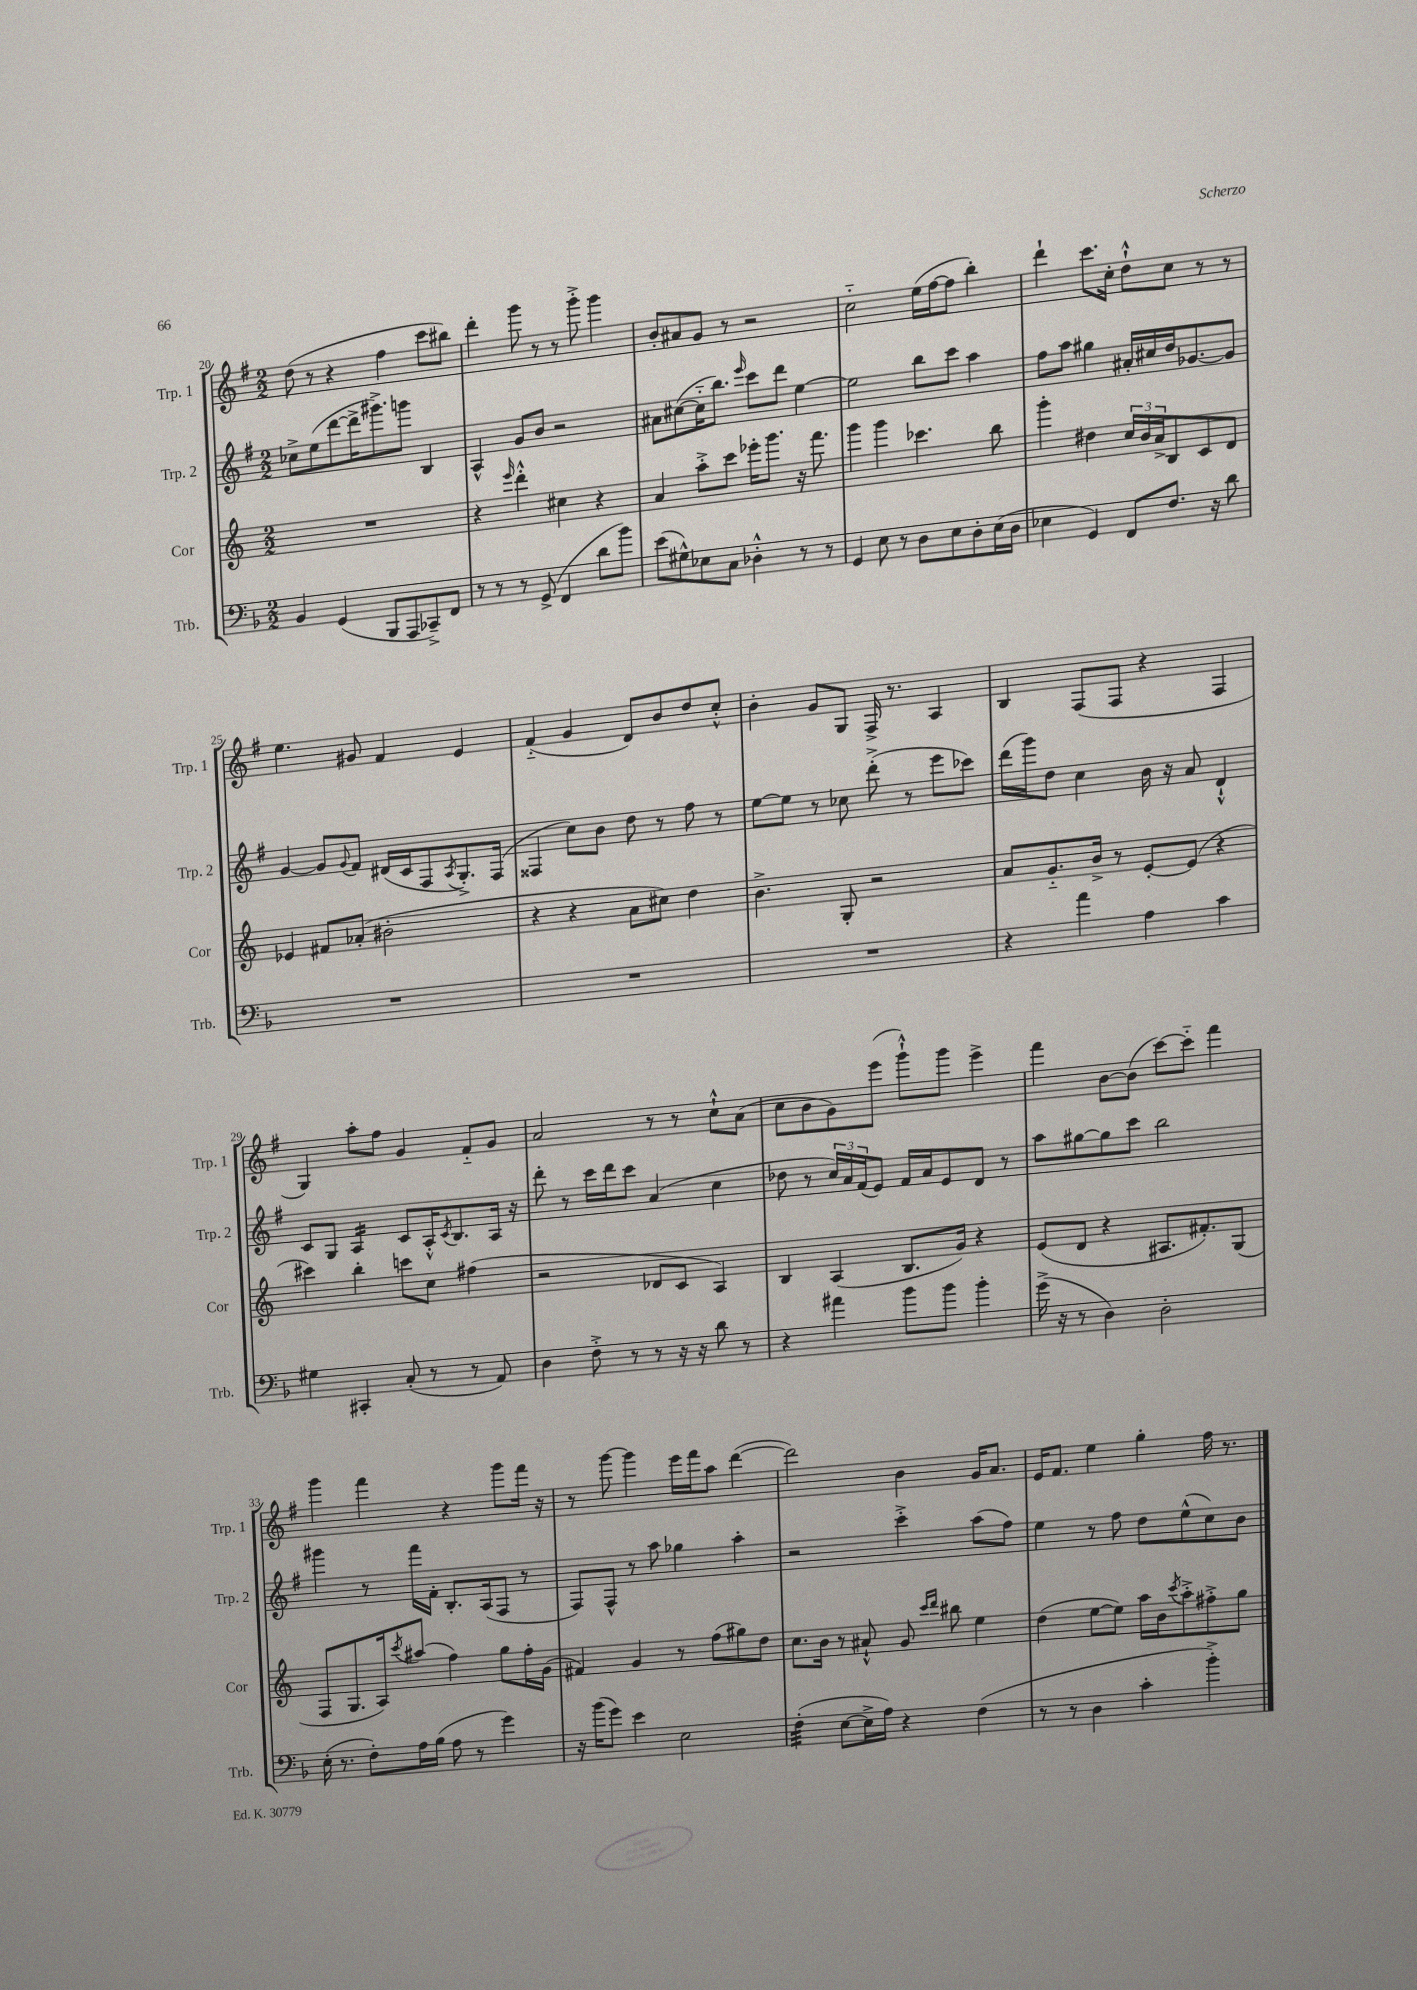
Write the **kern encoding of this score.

**kern	**kern	**kern	**kern
*staff4	*staff3	*staff2	*staff1
*clefF4	*clefG2	*clefG2	*clefG2
*k[b-]	*k[]	*k[f#]	*k[f#]
*M2/2	*M2/2	*M2/2	*M2/2
4BB-/	1r	8cc-^\L	(8dd\
.	.	(8ee\	8r
(4GG/	.	[8ddd\	4r
.	.	16ddd^\]K	.
.	.	8.ggg#^\)	.
8BBB-/L	.	.	4ff#\
8AAA/	.	8ggg\J	.
8CC-~^/)	.	4B/	8ccc\L
8FF/J	.	.	8bb#\J)
=	=	=	=
8r	4r	4A^^/	4ddd'\
8r	.	.	.
.	16qqeee/	.	.
8r	4ddd'^^\	8g/L	8ggg\
(8GG^/	.	8b/J	8r
4FF/	4cc#\	2r	8r
.	.	.	8ggg'^\
8d\L	4r	.	4ggg\
8b-\J)	.	.	.
=	=	=	=
(8e\L	4a/	8a#\L	8b'/L
8G#^^\)	.	([8cc#\	8a#/
8E-\	8aa'^\L	16cc#'~\]K	8g/J
.	.	8.bb\J)	.
8C\J	8ccc\J	.	8r
.	.	16qqeee/	.
4D-'^^\	16eee-'\LK	8ccc\L	2r
.	8.ggg\J	.	.
.	.	8ddd\J	.
8r	16r	[4ee\	.
.	8.fff\	.	.
8r	.	.	.
=	=	=	=
4GG/	4ggg\	2ee\]	2cc'~\
8E\	4ggg\	.	.
8r	.	.	.
8D\L	4.ccc-\	8bb\L	(16ee\LL
.	.	.	[16ff#\J
8E\	.	8ccc\J	8ff#\]J
8D'\	.	4aa\	4bb'\)
(16E\L	8bb\	.	.
16D\JJ	.	.	.
=	=	=	=
4E-\	4ggg'\	8ff#\L	4ddd`\
.	.	8aa\J	.
4GG/)	4dd#\	4gg#\	8.ccc\L
.	.	.	16cc'\Jk
8FF/L	24cc/LL	16a#'/LL	8dd`^^\L
.	24b/	.	.
.	.	16cc#/	.
.	24a^/J	.	.
8.F/J	8B/	16dd/J	8cc\J
.	.	[8.g-/	.
.	8c/	.	8r
16r	.	.	.
8d\	8d/J	8g-/]J	8r
=	=	=	=
1r	4e-/	[4g/	4.ee\
.	8f#/L	8g/]L	.
.	.	8qqg/	.
.	(8a-'/J	8f#/J	8g#/
.	2b#'\	(16d#/LL	4f#/
.	.	16c/J	.
.	.	8F#/	.
.	.	8qA/	.
.	.	8.G'^/)	4e/
.	.	(16F#/Jk	.
=	=	=	=
1r	4r	4F##/	(4f#'~/
.	4r	8cc\L)	4g/
.	.	8b\J	.
.	8a\L	8dd\	8d/L)
.	8cc#\J)	8r	8b/
.	4dd\	8ff#\	8dd/
.	.	8r	8cc'^^/J
=	=	=	=
1r	4.b^\	[8ee\L	4b'\
.	.	8ee\]J	.
.	.	8r	8g/L
.	8G'/	8cc-\	8G/J
.	2r	(8ddd'^\	16F#^/
.	.	.	8.r
.	.	8r	.
.	.	8eee\L	4A/
.	.	8ccc-\J)	.
=	=	=	=
4r	8a/L	(16ddd\LL	4B/
.	.	16ggg\J)	.
.	8.g'~/	8dd\J	.
4a\	.	4cc\	(8F#/L
.	16b^/Jk	.	.
.	8r	.	8F#/J
4A\	[8e'/L	16b\	4r
.	.	16r	.
.	(8e/]J	8a/	.
4c\	4r	4d`^^/	4F#/
=	=	=	=
4G#\	4ccc#\)	8c/L	4G/)
.	.	8G/J	.
4CC#'/	4bb'\	4A/	8aa'\L
.	.	.	8ff#\J
(8C'/	8ccc\L	8c/L	4g/
8r	8cc\J	16A'^^/K	.
.	.	8qc/	.
.	.	8.B/	.
8r	(4ff#\	.	8f#'~/L
8AA/)	.	16A/Jk	8g/J
.	.	16r	.
=	=	=	=
4D\	2r	8ddd'\	2a/
.	.	8r	.
8F'^\	.	16ccc\LL	.
.	.	16ddd\J	.
8r	.	8ccc\J	.
8r	8d-/L	(4a/	8r
16r	8c/J	.	8r
16r	.	.	.
8d\	4A/)	4cc\	8cc`^^\L
8r	.	.	(8a\J
=	=	=	=
4r	4B/	8dd-\	8cc\L
.	.	8r	8b\
4a#\	(4A/	24cc/LL)	8g\)
.	.	24a/	.
.	.	(24f#/J	.
.	.	8e/J)	(8eee\J
8b-\L	8.B/L	16f#/LL	8ggg`^^\L)
.	.	16a/J	.
8b-\J	.	8e/	8ggg\J
.	16g/Jk)	.	.
4b-'\	4r	8d/J	4eee^\
.	.	8r	.
=	=	=	=
(16g^\	(8e/L	8aa\L	4fff#\
16r	.	.	.
8r	8d/J	[8gg#\	.
4D\)	4r	8gg#\]	[8b\L
.	.	8ccc\J	(8b\]J
2D'\	8.A#/L	2bb\	[8ccc\L)
.	.	.	8ccc'~\]J
.	8.f#'/)	.	.
.	.	.	4fff#\
.	(8G/J	.	.
=	=	=	=
(16E'\	8F/L	4ggg#\	4ggg\
8.r	.	.	.
.	8.G/	.	.
8F'\L)	.	8r	4fff#\
.	16A/k)	.	.
.	8qccc/	.	.
16A\L	(8aa#/J	16fff#\LL	.
(16B-\JJ	.	16f#'\JJ	.
8A\	4ff\)	8.B'/L	4r
8r	.	.	.
.	.	(16A/k	.
4g\)	8gg\L	8F#/J	8ggg\L
.	16ff'\L	8r	16fff#\Jk
.	(16g\JJ	.	16r
=	=	=	=
16r	4f#/)	8F#/L)	8r
(16b-\LK	.	.	.
8g\J)	.	8F#^^/J	[8ggg\
4e\	4g/	8r	4ggg\]
.	.	8aa\	.
2E\	8r	4gg-\	16eee\LL
.	.	.	16fff#\J
.	(8ff\L	.	8aa\J
.	8gg#\)	4aa'\	([4ddd\
.	8dd\J	.	.
=	=	=	=
(4F'\	8.cc\L	2r	2ddd\])
.	16b\Jk	.	.
[8E\L	8r	.	.
16E^\]L	8a#`^^/	.	.
16A\JJ)	.	.	.
4r	8g/	4ccc'^\	4b\
.	16qqccc/LL	.	.
.	16qqddd/JJ	.	.
.	8bb#\	.	.
(4F\	4ee\	(8aa\L	16g/LK
.	.	.	8.a/J
.	.	8ff#\J)	.
=	=	=	=
8r	(4dd\	4ee\	16e/LK
.	.	.	8.f#/J
8r	.	.	.
4D\	[8ee\L	8r	4ee\
.	8ee\]J)	8ff#\	.
4c'\	16aa\LL	8dd\L	4gg'\
.	16b\J	.	.
.	8qccc/	.	.
.	8aa'^\	(8ee^^\	.
4b-'^\)	8ff#'^\	8cc\)	16ff#\
.	.	.	8.r
.	8gg\J	8b\J	.
==	==	==	==
*-	*-	*-	*-
